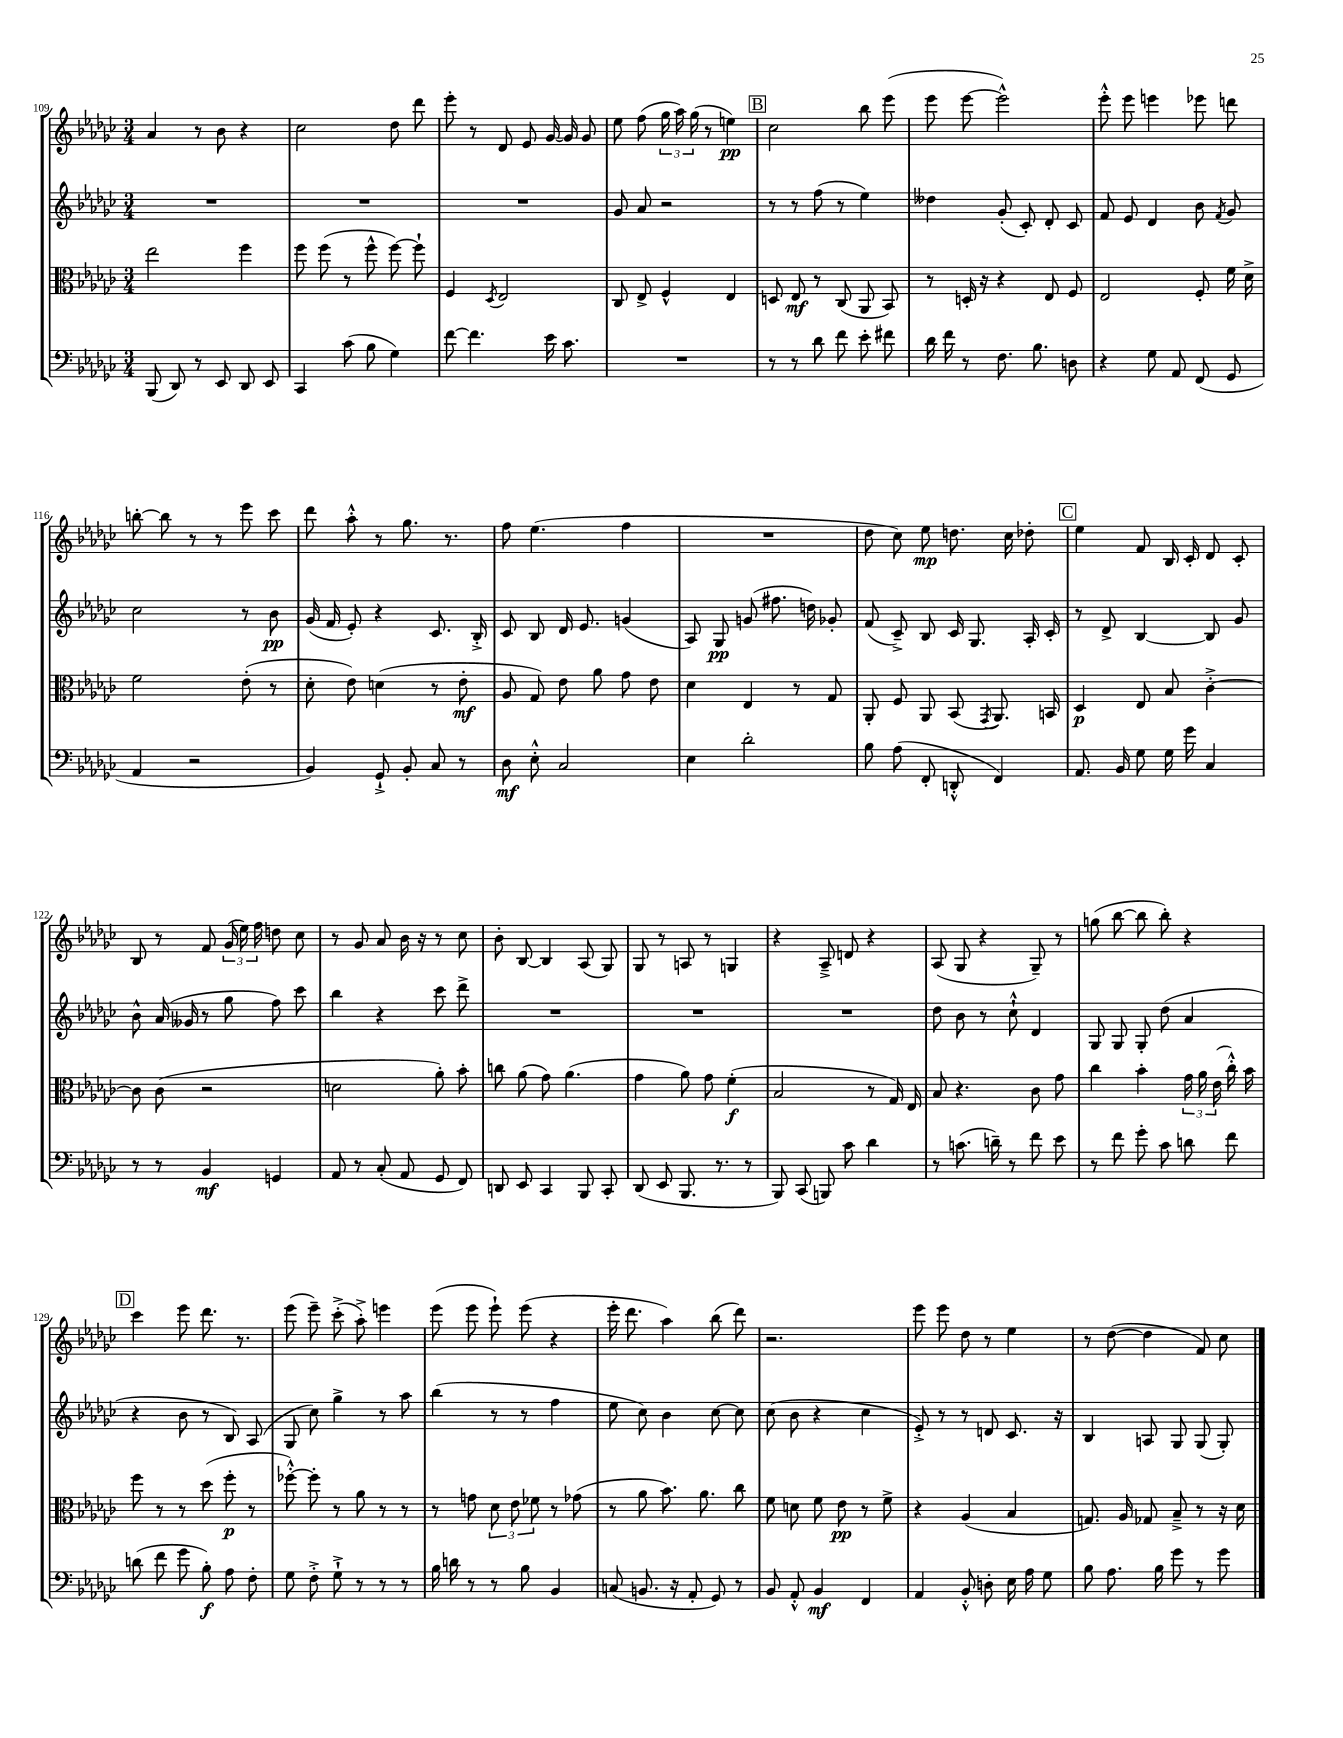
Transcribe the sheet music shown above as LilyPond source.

<<
\new StaffGroup <<
\new Staff = "s0" {
    \clef treble \key ges \major \numericTimeSignature \time 3/4
    \autoBeamOff aes'4 r8 bes'8 r4 |
    ces''2 des''8 des'''8 |
    ees'''8-. r8 des'8 ees'8 ges'16~ ges'16 ges'8 |
    ees''8 f''8( \tuplet 3/2 { ges''16 aes''16) ges''16( } r8 e''4\pp) |
    \mark \markup { \box "B" } ces''2 bes''8 ees'''8( |
    ees'''8 ees'''8~ ees'''2-^) |
    ees'''8-.-^ ees'''8 e'''4 ees'''8 d'''8 |
    b''8~-. b''8 r8 r8 ees'''8 ces'''8 |
    des'''8 aes''8-.-^ r8 ges''8. r8. |
    f''8 ees''4.( f''4 |
    R2. |
    des''8 ces''8) ees''8\mp d''8. ces''16 des''8-. |
    \mark \markup { \box "C" } ees''4 f'8 bes16 ces'16-. des'8 ces'8-. |
    bes8 r8 f'8 \tuplet 3/2 { ges'16( ees''16) f''16 } d''8 ces''8 |
    r8 ges'8 aes'8 bes'16 r16 r8 ces''8 |
    bes'8-. bes8~ bes4 aes8( ges8) |
    ges8 r8 a8 r8 g4 |
    r4 aes8---> d'8 r4 |
    aes8( ges8 r4 ges8--) r8 |
    g''8( bes''8~ bes''8 bes''8-.) r4 |
    \mark \markup { \box "D" } ces'''4 ees'''8 des'''8. r8. |
    ees'''8( ees'''8--) ces'''8-.->( aes''8-.->) e'''4 |
    ees'''8( ees'''8 ees'''8-!) ees'''8( r4 |
    ees'''16-. des'''8. aes''4) bes''8( des'''8) |
    r2. |
    ees'''8 ees'''8 des''8 r8 ees''4 |
    r8 des''8~( des''4 f'8) ces''8 \bar "|." |
}
\new Staff = "s1" {
    \clef treble \key ges \major \numericTimeSignature \time 3/4
    \autoBeamOff R2. |
    R2. |
    R2. |
    ges'8 aes'8 r2 |
    \mark \markup { \box "B" } r8 r8 f''8( r8 ees''4) |
    deses''4 ges'8-.( ces'8-.) des'8-. ces'8 |
    f'8 ees'8 des'4 bes'8 \acciaccatura { f'8 } ges'8 |
    ces''2 r8 bes'8\pp |
    ges'16( f'16 ees'8-.) r4 ces'8. bes16-.-> |
    ces'8 bes8 des'16 ees'8. g'4( |
    aes8) ges8\pp g'8( fis''8. d''16) ges'8-. |
    f'8( ces'8--->) bes8 ces'16 ges8. aes16-. ces'16-. |
    \mark \markup { \box "C" } r8 des'8-> bes4~ bes8 ges'8 |
    bes'8-^ aes'16( geses'16 r8 ges''8 f''8) ces'''8 |
    bes''4 r4 ces'''8 des'''8-> |
    R2. |
    R2. |
    R2. |
    des''8 bes'8 r8 ces''8-!-^ des'4 |
    ges8 ges8 ges8-. des''8( aes'4 |
    \mark \markup { \box "D" } r4 bes'8 r8 bes8) aes8( |
    ges8 ces''8) ges''4-> r8 aes''8 |
    bes''4( r8 r8 f''4 |
    ees''8 ces''8) bes'4 ces''8~ ces''8 |
    ces''8( bes'8 r4 ces''4 |
    ees'8-.->) r8 r8 d'8 ces'8. r16 |
    bes4 a8 ges8 ges8( ges8-.) \bar "|." |
}
\new Staff = "s2" {
    \clef alto \key ges \major \numericTimeSignature \time 3/4
    \autoBeamOff ees''2 f''4 |
    f''8 f''8( r8 f''8-^ f''8~) f''8-! |
    f4 \acciaccatura { des8 } ees2 |
    ces8 ees8-> f4-^ ees4 |
    \mark \markup { \box "B" } d8 ees8\mf r8 ces8( aes,8 bes,8) |
    r8 d16-. r16 r4 ees8 f8 |
    ees2 f8-. f'16 des'16-> |
    f'2 ees'8-.( r8 |
    des'8-. ees'8) d'4( r8 ees'8-.\mf |
    aes8 ges8) ees'8 aes'8 ges'8 ees'8 |
    des'4 ees4 r8 ges8 |
    aes,8-. f8 aes,8 bes,8( \acciaccatura { ges,8 } aes,8.) b,16 |
    \mark \markup { \box "C" } des4\p ees8 bes8 ces'4~-.-> |
    ces'8 ces'8( r2 |
    d'2 aes'8-.) bes'8-. |
    c''8 aes'8( ges'8) aes'4.( |
    ges'4 aes'8) ges'8 f'4-.\f( |
    bes2 r8 ges16) ees16 |
    bes8 r4. ces'8 ges'8 |
    ces''4 bes'4-. \tuplet 3/2 { ges'16 aes'16 ees'16( } ces''16-.-^) bes'16 |
    \mark \markup { \box "D" } f''8 r8 r8 des''8( f''8-.\p r8 |
    fes''8~-.-^) fes''8-. r8 aes'8 r8 r8 |
    r8 g'8 \tuplet 3/2 { des'8 ees'8 fes'8 } r8 ges'8( |
    r8 aes'8 bes'8.) aes'8. ces''8 |
    f'8 d'8 f'8 ees'8\pp r8 f'8-> |
    r4 aes4( bes4 |
    g8.) aes16 ges8 bes8---> r8 r16 des'16 \bar "|." |
}
\new Staff = "s3" {
    \clef bass \key ges \major \numericTimeSignature \time 3/4
    \autoBeamOff bes,,8( des,8) r8 ees,8 des,8 ees,8 |
    ces,4 ces'8( bes8 ges4) |
    f'8~ f'4. ees'16 ces'8. |
    R2. |
    \mark \markup { \box "B" } r8 r8 des'8 f'8 ees'8-. fis'8 |
    des'16 f'16 r8 f8. bes8. d8 |
    r4 ges8 aes,8 f,8( ges,8 |
    aes,4 r2 |
    bes,4) ges,8-!-> bes,8-. ces8 r8 |
    des8\mf ees8-.-^ ces2 |
    ees4 des'2-. |
    bes8 aes8( f,8-. d,8-.-^ f,4) |
    \mark \markup { \box "C" } aes,8. bes,16 ges8 ges16 ges'16 ces4 |
    r8 r8 bes,4\mf g,4 |
    aes,8 r8 ces8-.( aes,8 ges,8 f,8) |
    d,8 ees,8 ces,4 bes,,8 ces,8-. |
    des,8( ees,8 bes,,8. r8. r8 |
    bes,,8) ces,8( b,,8) ces'8 des'4 |
    r8 c'8.( d'16--) r8 f'8 ees'8 |
    r8 f'8 ges'8-. ces'8 d'8 f'8 |
    \mark \markup { \box "D" } d'8( f'8 ges'8 bes8-.\f) aes8 f8-. |
    ges8 f8-.-> ges8-!-> r8 r8 r8 |
    bes16 d'16 r8 r8 bes8 bes,4 |
    c8( b,8. r16 aes,8-. ges,8) r8 |
    bes,8 aes,8-.-^ bes,4\mf f,4 |
    aes,4 bes,8-.-^ d8-. ees16 aes16 ges8 |
    bes8 aes8. bes16 ges'8 r8 ges'8 \bar "|." |
}
>>
>>
\layout { \context { \Score currentBarNumber = #109 } }
